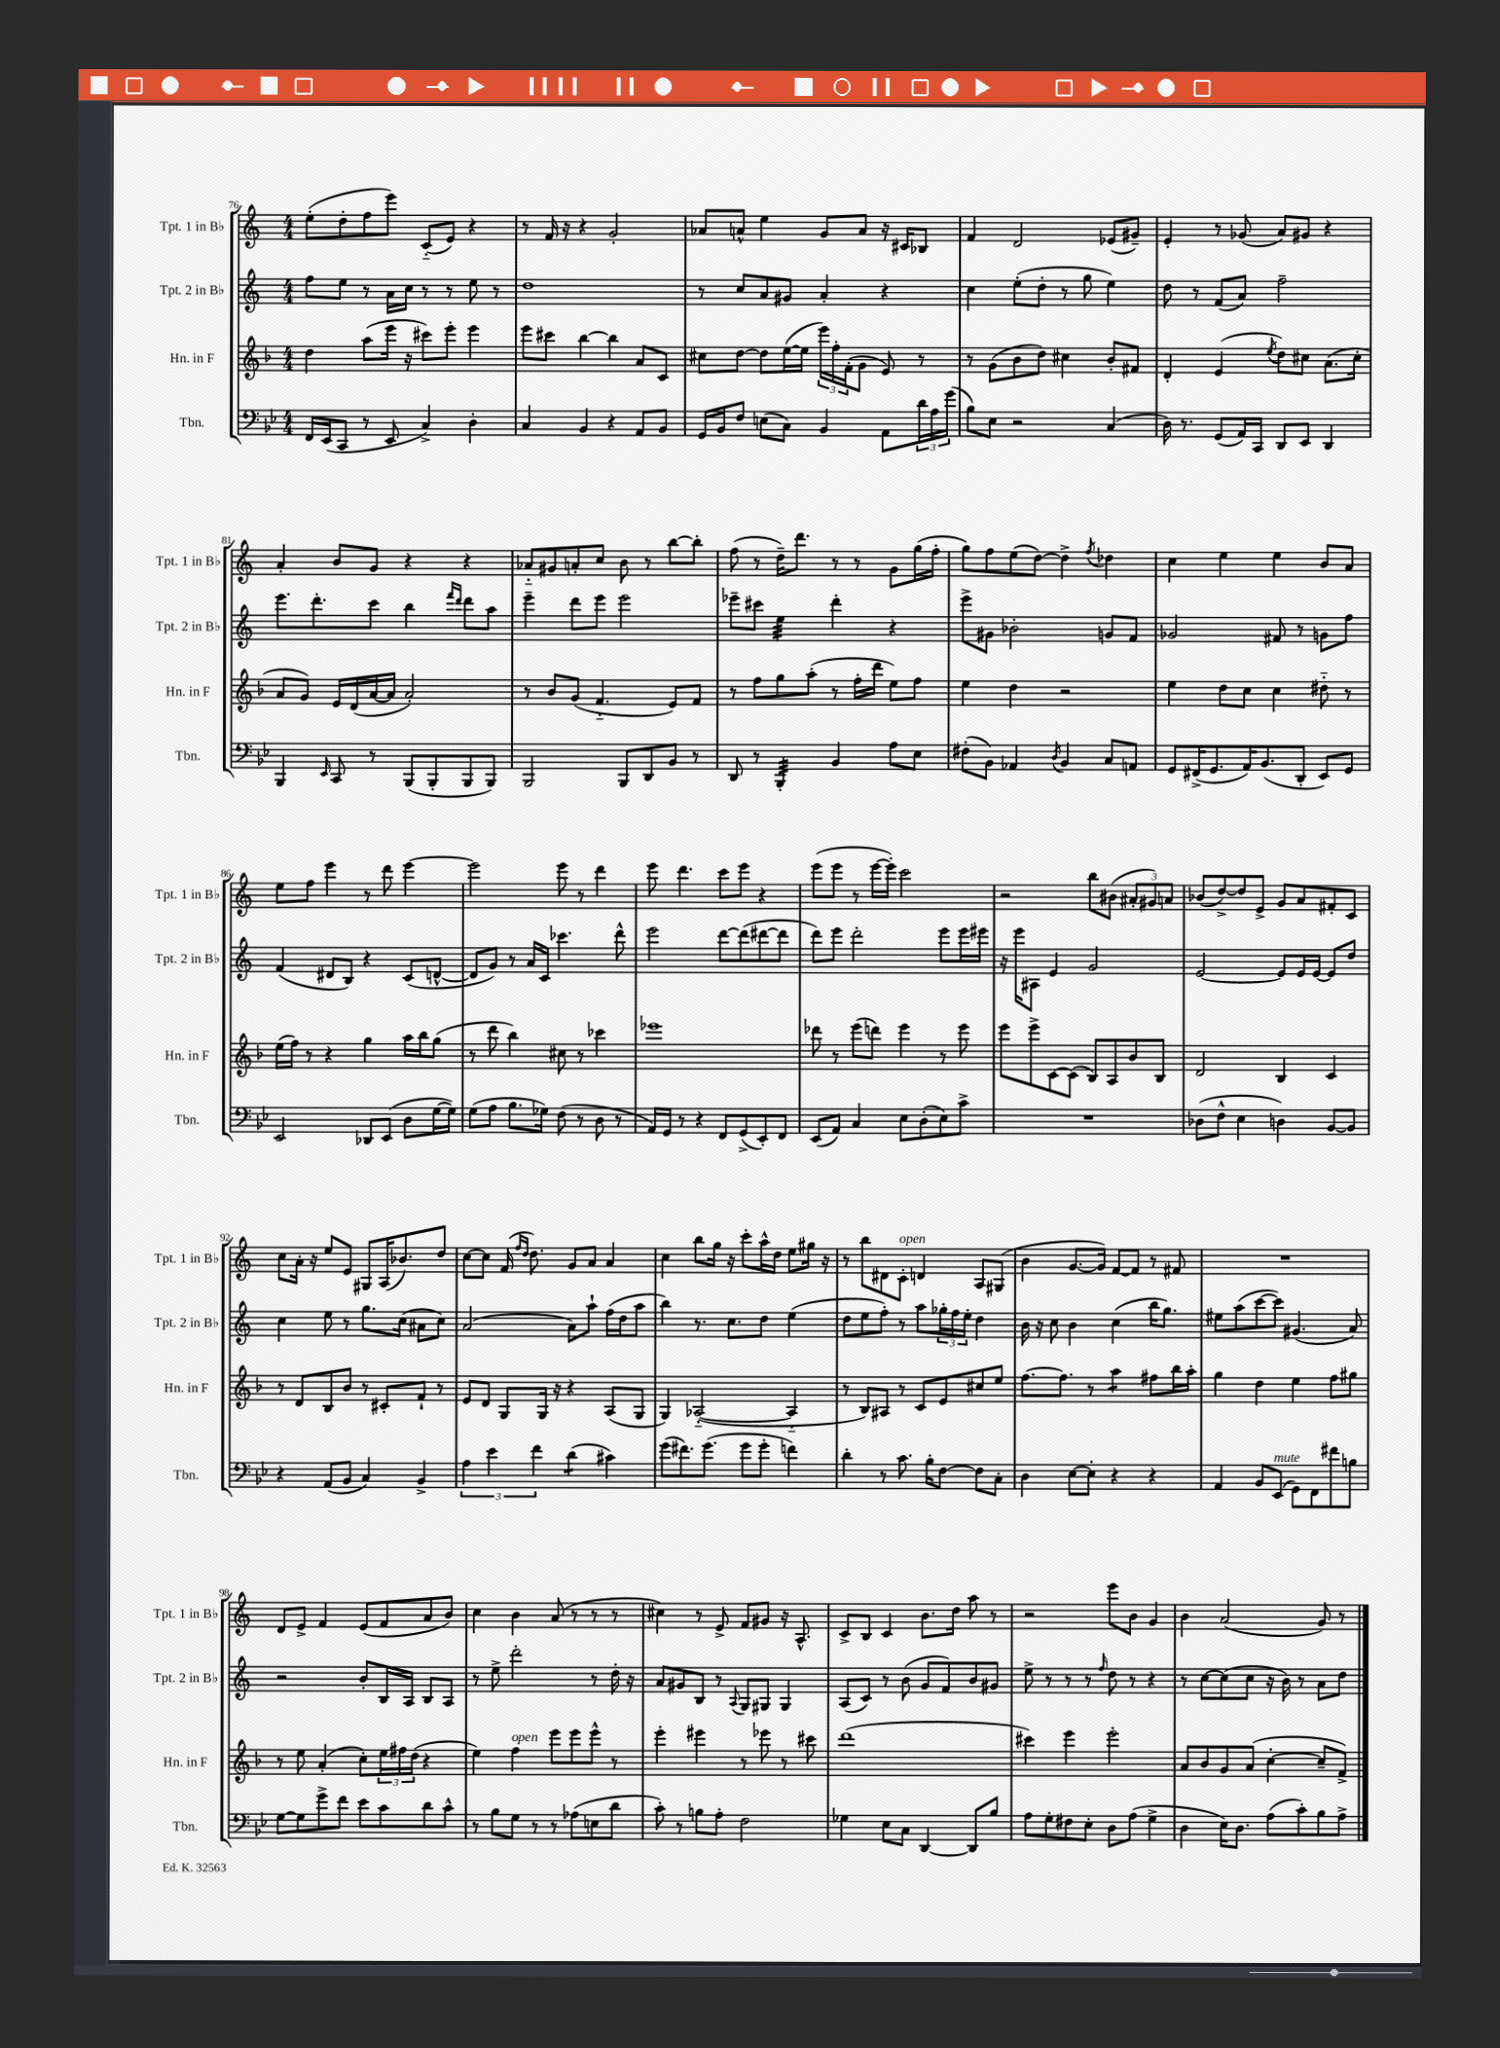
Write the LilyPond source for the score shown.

<<
\new StaffGroup <<
\new Staff = "s0" \with { instrumentName = "Tpt. 1 in Bb" shortInstrumentName = "Tpt. 1 in Bb" } {
    \clef treble \key c \major \numericTimeSignature \time 4/4
    e''8-.( d''8-. f''8 e'''8) c'8-_( e'8) r4 |
    r8 f'16 r16 r4 g'2-. |
    aes'8 a'8-^ e''4 g'8 a'8 r16 cis'16 bes8 |
    f'4 d'2 ees'8( gis'8--) |
    e'4-. r8 ges'8( a'8) gis'8 r4 |
    a'4-. b'8 g'8 r4 r4 |
    aes'8-_ gis'8 a'8-. c''8 b'8 r8 b''8~ b''8-. |
    f''8( r8 d''16--) d'''8. r8 r8 g'8 g''16( f''16-. |
    g''8) f''8 e''8( d''8~) d''4-> \acciaccatura { f''8 } des''4 |
    c''4 e''4 e''4 b'8 a'8 |
    e''8 f''8 e'''4 r8 d'''8 e'''4~ |
    e'''2 e'''8 r8 d'''4 |
    e'''8 d'''4. c'''8 e'''8 r4 |
    e'''8( e'''8 r8 e'''16~ e'''16-.) c'''2 |
    r2 b''8 bis'8( \tuplet 3/2 { ais'8-. gis'8) a'8 } |
    bes'8( d''8~->) d''8 e'8-> g'8 a'8 fis'8-. c'8 |
    c''8 a'16-. r16 e''8 e'8 gis8 a16( bes'8.) d''8 |
    c''8~ c''8 f'16( \grace { f''16 d''16 } d''8.) g'8 a'8 a'4 |
    c''4 b''8 g''16 r16 c'''8-. a''16-^ d''16 e''8 gis''16 r16 |
    r8 b''8 dis'8 c'8-.^\markup { \italic "open" } d'4 a8 gis8( |
    b'4 g'8.~ g'16) f'8~ f'8 r8 fis'8 |
    R1 |
    d'8 e'8-> f'4 e'8( f'8 a'8 b'8) |
    c''4 b'4 a'8( r8 r8 r8 |
    cis''4) r8 e'8-> f'8 gis'8 r16 a8.-^ |
    c'8-> b8 c'4 b'8. d''16 a''8 r8 |
    r2 e'''8 b'8 g'4 |
    b'4 a'2( g'8) r8 \bar "|." |
}
\new Staff = "s1" \with { instrumentName = "Tpt. 2 in Bb" shortInstrumentName = "Tpt. 2 in Bb" } {
    \clef treble \key c \major \numericTimeSignature \time 4/4
    f''8 e''8 r8 a'16 c''16 r8 r8 e''8 r8 |
    d''1 |
    r8 c''8 a'8 gis'8 a'4-. r4 |
    c''4 e''8-.( d''8-. r8 g''8 e''4) |
    d''8 r8 f'8( a'8) f''2-- |
    e'''8. d'''8.-. c'''8 b''4 \grace { f'''16 d'''16 } d'''8 a''8 |
    e'''4-- d'''8 e'''8 e'''2 |
    ees'''8-- cis'''8 e''4:32 d'''4-. r4 |
    e'''8-> gis'8 bes'2-. g'8 f'8 |
    ges'2 fis'8 r8 g'8 f''8 |
    f'4( dis'8 b8) r4 c'8( d'8~-^ |
    d'8 g'8) r8 a'16 c'16 ces'''4. d'''8-^ |
    e'''2 d'''8~ d'''8( dis'''8~ dis'''8 |
    d'''8) e'''8 d'''2-. e'''8 e'''16 eis'''16 |
    r16 e'''16 ais8 e'4 g'2 |
    e'2~ e'8 e'16 e'16~ e'8 d''8 |
    c''4 e''8 r8 g''8. c''16( ais'8 c''8) |
    a'2( a'8) a''8-! f''16( d''16 a''8 |
    b''4) r8. c''8. d''8 e''4( |
    d''8 e''8 f''8-.) r8 a''8 \tuplet 3/2 { ges''16-. f''16 e''16-. } d''4 |
    b'16 r16 c''8 b'4 c''4( b''16 g''8.) |
    eis''8 a''8( c'''8~ c'''8) gis'4.( a'8) |
    r2 b'8-. b16 a16 b8 a8 |
    r8 e''8-> d'''2-. r8 d''16-. r16 |
    a'8 gis'8 b8 r8 \appoggiatura { a8 } g8 gis8 gis4 |
    a8( c'8) r8 b'8( g'8 f'8) b'8 gis'8 |
    e''8-> r8 r8 r8 \grace { f''16 } d''8 r8 r4 |
    r8 c''8~ c''8( c''8 r16 b'16) r8 a'8 d''8 \bar "|." |
}
\new Staff = "s2" \with { instrumentName = "Hn. in F" shortInstrumentName = "Hn. in F" } {
    \clef treble \key f \major \numericTimeSignature \time 4/4
    d''4 a''8( e'''16 r16 cis'''8) e'''8-. e'''4 |
    e'''8 cis'''8 bes''4~ bes''4 a'8 c'8 |
    cis''8 d''8~ d''8 e''16~( e''16 \tuplet 3/2 { e'''16) f''16-. f'16-.( } g'8 e'8) r8 |
    r8 g'8( bes'8 d''8) cis''4 bes'8-. fis'8 |
    d'4-. e'4( \acciaccatura { e''8 } d''8) cis''8 a'8.( cis''16-. |
    a'8 g'8) e'16 d'16( a'16~ a'16 a'2-.) |
    r8 bes'8 g'8( f'4.-_ e'8) f'8 |
    r8 f''8 g''8 a''8-.( r8 f''16-. d'''16 e''8) f''8 |
    e''4 d''4 r2 |
    e''4 d''8 c''8 c''4 dis''8-_ r8 |
    e''16( f''16) r8 r4 g''4 a''16 bes''16 g''8( |
    r8 d'''8 bes''4) cis''8 r8 ces'''4 |
    ees'''1 |
    des'''8 r8 e'''8( d'''8) e'''4 r8 e'''8 |
    e'''8 e'''8-> c'8~ c'8( bes8) a8 bes'8 bes8 |
    d'2 bes4 c'4 |
    r8 d'8 bes8 bes'8 r8 cis'8-. f'8-! r8 |
    e'8 d'8 g8 g16 r16 r4 a8( g8 |
    g4) aes2~-_( aes4-_ |
    r8 bes8) ais8 r8 c'8 e'8 cis''8 e''8 |
    f''8.~ f''8. r8 a''4:8 fis''8 bes''16 a''16-. |
    g''4 d''4 e''4 f''8 gis''8 |
    r8 e''8 a'4-.( c''8-.) \tuplet 3/2 { e''16 fis''16 d''16( } r4 |
    e''4) f''4^\markup { \italic "open" } e'''8 e'''8 e'''8-^ r8 |
    e'''4-. eis'''4 r8 ees'''8 r8 cis'''8 |
    d'''1( |
    cis'''4) e'''4 e'''2-. |
    a'8 bes'8 g'8 a'8( c''4~-. c''8-- f'8->) \bar "|." |
}
\new Staff = "s3" \with { instrumentName = "Tbn." shortInstrumentName = "Tbn." } {
    \clef bass \key bes \major \numericTimeSignature \time 4/4
    f,16 ees,16( c,8 r8 ees,8 c4->) d4-. |
    c4 bes,4 r4 a,8 bes,8 |
    g,16 bes,16 f8 e8( c8) bes,4 a,8 \tuplet 3/2 { d'16 a16 g'16( } |
    bes8) ees8 r2 c4( |
    d16) r8. g,8( a,16) c,16 d,8 ees,8 d,4 |
    bes,,4 \grace { ees,16 } c,8 r8 bes,,8( bes,,8-. bes,,8 bes,,8) |
    bes,,2 bes,,8 d,8 bes,8 r8 |
    d,8 r8 bes,,4:32-. bes,4 a8 ees8 |
    fis8-.( bes,8) aes,4 \acciaccatura { d8 } bes,4 c8 a,8 |
    g,8 fis,16->( g,8. a,16) bes,8.( d,8-. ees,8) g,8 |
    ees,2 des,8 ees,8( d8 g16~ g16) |
    g8( a8 bes8. ges16) f8( r8 d8 r8 |
    a,16) g,16 r8 r4 f,8 g,8->( ees,8-.) f,8 |
    ees,8( a,8) c4 ees8 d8-.( ees8) c'8-> |
    R1 |
    des8( f8-^ ees4 d4) bes,8~ bes,8 |
    r4 a,8( bes,8 c4) bes,4-> |
    \tuplet 3/2 { a4 ees'4 f'4 } d'4:8( cis'4) |
    g'8( fis'8.) g'8.( g'8 g'8-. f'4) |
    d'4-. r8 c'8. bes16-. f8~ f8 c8-. |
    d4 ees8~ ees8-. r4 r4 |
    a,4 bes,8 ees,8^\markup { \italic "mute" }( g,8) f,8 fis'8 b8 |
    g8~ g8 g'8-> f'8 ees'8 c'8 d'8 c'8-^ |
    r8 bes8 g8 r8 r8 aes8( e8 d'8 |
    c'8-.) r8 b8 a8-. f2 |
    ges4 ees8 c8 d,4~ d,8 bes8 |
    a8 g8-. fis8 ees8-. d8 a8( g4-> |
    d4 ees16) d8. a8( c'8-.) bes8 a8-> \bar "|." |
}
>>
>>
\layout { \context { \Score currentBarNumber = #76 } }
